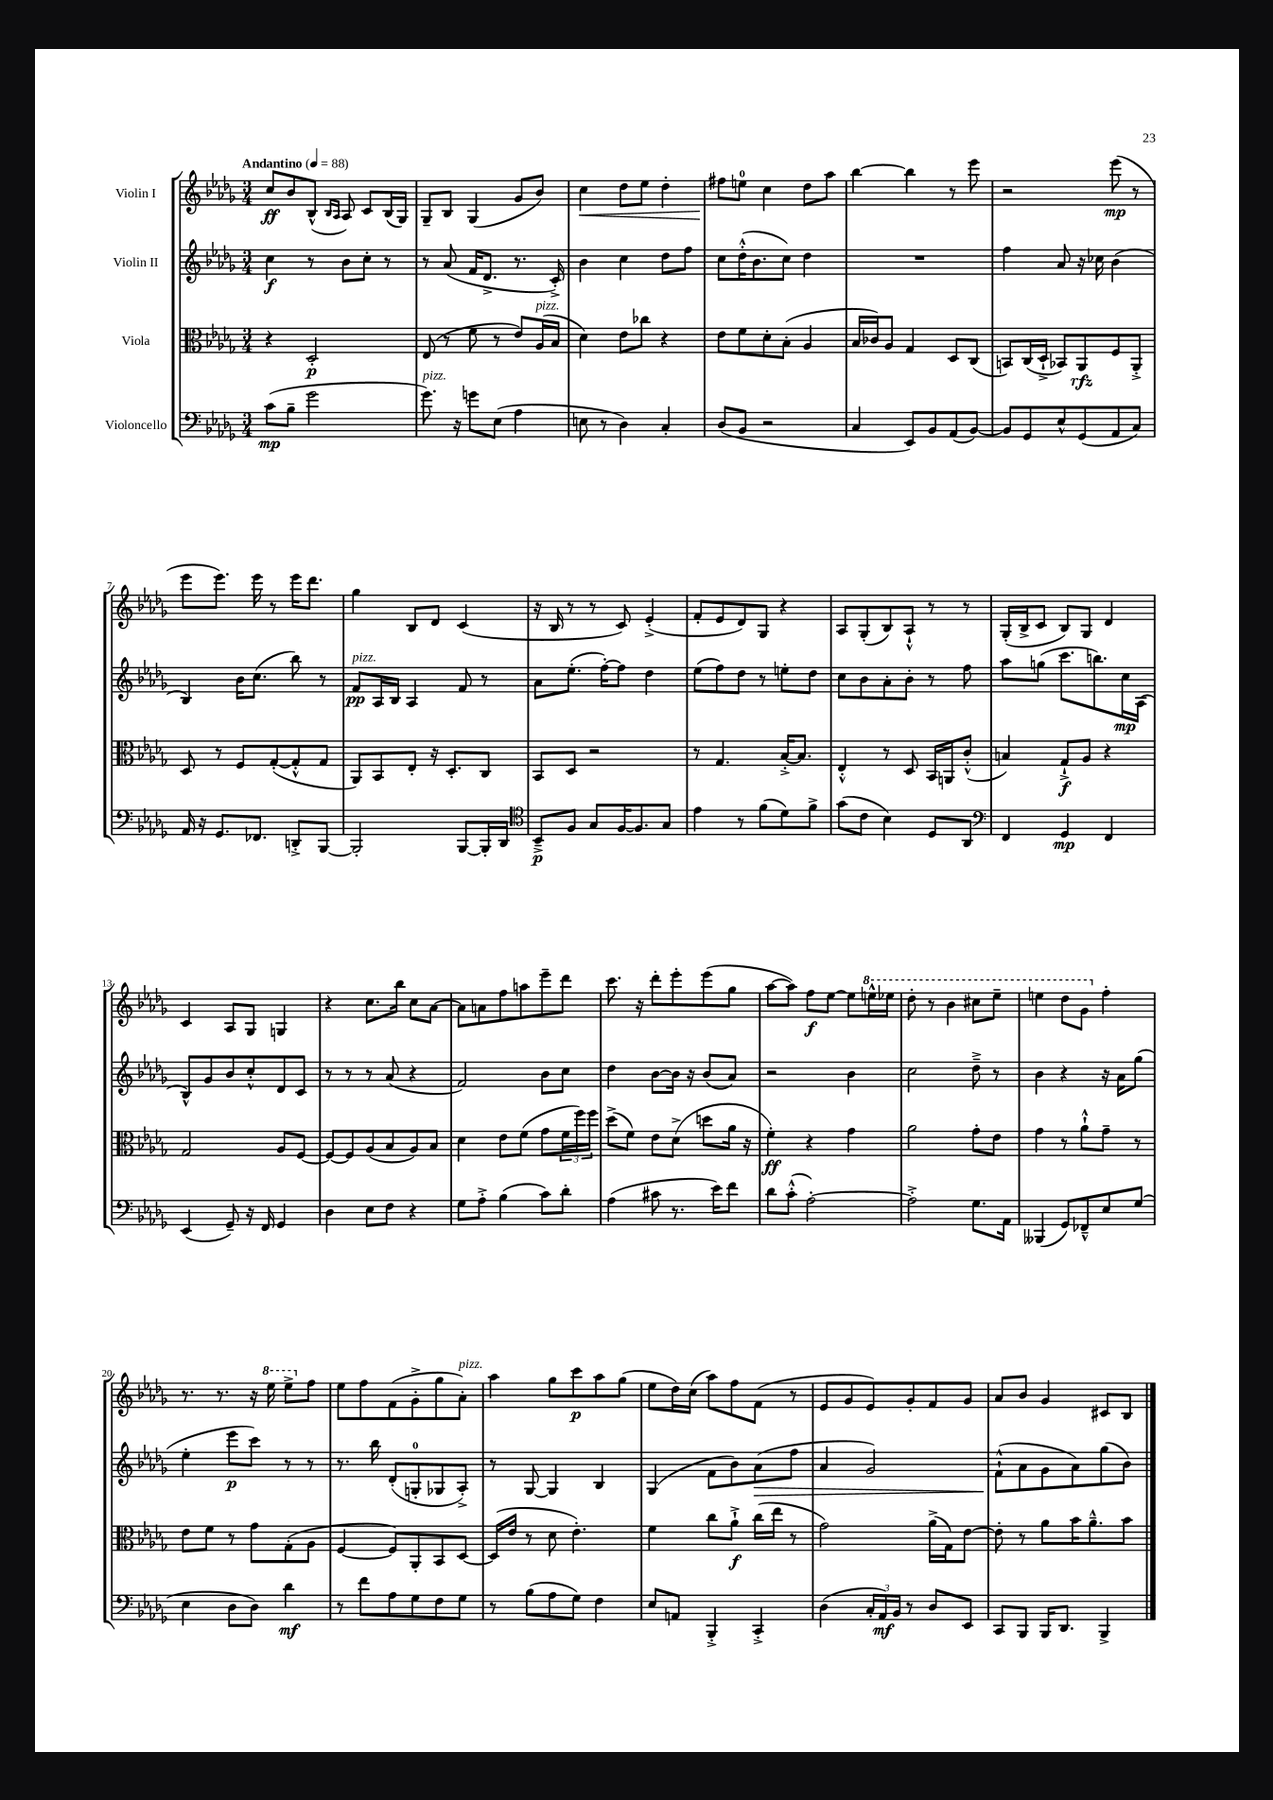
<<
\new StaffGroup <<
\new Staff = "s0" \with { instrumentName = "Violin I" } {
    \clef treble \key des \major \numericTimeSignature \time 3/4 \tempo "Andantino" 4 = 88
    c''8\ff bes'8 bes8-^( \grace { bes16 aes16 } aes8) c'8 bes16( ges16) |
    ges8-- bes8 ges4( ges'8 bes'8) |
    c''4\< des''8 ees''8 des''4-. |
    fis''8\! e''8-0 c''4 des''8 aes''8 |
    bes''4~ bes''4 r8 ees'''8 |
    r2 ees'''8\mp( r8 |
    ees'''8 ees'''8.) ees'''16 r8 ees'''16 des'''8. |
    ges''4 bes8 des'8 c'4( |
    r16 bes16 r8 r8 c'8) ees'4-.->( |
    f'8-. ees'8 des'8) ges8 r4 |
    aes8 ges8-.( bes8) aes8-!-^ r8 r8 |
    ges16-.( bes16-> c'8 bes8) ges8 des'4 |
    c'4 aes8 ges8 g4 |
    r4 c''8. bes''16 c''8 aes'8~ |
    aes'8 a'8 f''8 a''8 ees'''8-- des'''8 |
    c'''8. r16 des'''8-. ees'''8-. ees'''8( ges''8 |
    aes''8~ aes''8) f''8\f ees''8~ ees''8 \ottava #1 e'''16-^ ees'''16 |
    des'''8-. r8 bes''4 cis'''8 ees'''8-- |
    e'''4 des'''8 ges''8 \ottava #0 f''4-. |
    r8. r8. r16 \ottava #1 ees'''16 ees'''8-> \ottava #0 f''8 |
    ees''8 f''8 f'8( ges'8-.-> ges''8 aes'8-.^\markup { \italic "pizz." }) |
    aes''4 ges''8 c'''8\p aes''8 ges''8( |
    ees''8 des''16) c''16( aes''8) f''8 f'8( r8 |
    ees'8 ges'8 ees'8) ges'8-. f'8 ges'8 |
    aes'8 bes'8 ges'4 cis'8 bes8 \bar "|." |
}
\new Staff = "s1" \with { instrumentName = "Violin II" } {
    \clef treble \key des \major \numericTimeSignature \time 3/4
    c''4\f r8 bes'8 c''8-. r8 |
    r8 aes'8( f'16 des'8.-> r8. c'16-.->) |
    bes'4 c''4 des''8 f''8 |
    c''8 des''16-.-^( bes'8. c''8) des''4 |
    R2. |
    f''4 aes'8 r16 ces''16 bes'4( |
    bes4) bes'16 c''8.( bes''8) r8 |
    f'8\pp^\markup { \italic "pizz." } aes16 bes16 aes4 f'8 r8 |
    aes'8 ees''8.-.( f''16~-.) f''8 des''4 |
    ees''8( f''8) des''8 r8 e''8-. des''8 |
    c''8 bes'8 aes'8-. bes'8-. r8 f''8 |
    aes''8 g''8( c'''8. b''8.) c''16\mp aes16( |
    bes8-^) ges'8 bes'8 c''8-.-^ des'8 c'8 |
    r8 r8 r8 aes'8( r4 |
    f'2) bes'8 c''8 |
    des''4 bes'8~ bes'16 r16 bes'8( aes'8) |
    r2 bes'4 |
    c''2 des''8---> r8 |
    bes'4 r4 r16 aes'16 ges''8( |
    ees''4-. ees'''8\p c'''8) r8 r8 |
    r8. bes''16 des'8-.( g8-0-. ges8 aes8-.->) |
    r8 ges8~ ges4 bes4 |
    ges4( f'8 bes'8) aes'8\>( f''8 |
    aes'4 ges'2) |
    f'8-!-^\!( aes'8 ges'8 aes'8) ges''8( bes'8) \bar "|." |
}
\new Staff = "s2" \with { instrumentName = "Viola" } {
    \clef alto \key des \major \numericTimeSignature \time 3/4
    r4 des2-.\p |
    ees8( r8 f'8 r8 ees'8) aes16^\markup { \italic "pizz." }( bes16 |
    des'4) ees'8 ces''8 r4 |
    ees'8 f'8 des'8-. bes8-.( aes4 |
    bes16 ces'16) aes8 ges4 des8 c8( |
    b,8) c16( des16-!-> bes,8) aes,8\rfz f8 aes,8-.-> |
    des8 r8 f8 ges8~-.( ges8-.-^ ges8 |
    aes,8) bes,8 ees8-. r16 des8.-. c8 |
    bes,8 des8 r2 |
    r8 ges4. bes16~-.-> bes8. |
    ees4-.-^ r8 des8 bes,16 a,16 c'8-.-^( |
    b4) ges8-!->\f aes8 r4 |
    ges2 aes8 f8~ |
    f8~ f8 aes8( bes8 aes8) bes8 |
    des'4 ees'8 f'8( ges'8 \tuplet 3/2 { f'16 f''16) f''16 } |
    des''8->( f'8) ees'8 des'8->( d''8 aes'16 r16 |
    f'4-.\ff) r4 ges'4 |
    aes'2 ges'8-. ees'8 |
    ges'4 r8 aes'8-!-^ ges'8-- r8 |
    ees'8 f'8 r8 ges'8 ges8-.( aes8 |
    f4~ f8) aes,8-. bes,8 des8~ |
    des16( ees'16 r8 des'8 ees'4.-.) |
    f'4 c''8 aes'8-!->\f c''16( ees''16 r8 |
    ges'2) aes'16->( ges16) ees'8~ |
    ees'8-. r8 aes'8 bes'16 aes'8.---^ bes'8 \bar "|." |
}
\new Staff = "s3" \with { instrumentName = "Violoncello" } {
    \clef bass \key des \major \numericTimeSignature \time 3/4
    c'8\mp( bes8-- ges'2 |
    ges'8.^\markup { \italic "pizz." }) r16 g'8 ees8( aes4 |
    e8 r8 des4) c4-. |
    des8( bes,8 r2 |
    c4 ees,8) bes,8 aes,8( bes,8~) |
    bes,8 ges,8 ees8-^ ges,8( aes,8 c8) |
    aes,16 r16 ges,8. fes,8. d,8-.-> bes,,8~ |
    bes,,2-. bes,,8~ bes,,16-. des,16 |
    \clef tenor bes,8--->\p f8 ges8 f16~ f8. ges8 |
    ees'4 r8 f'8( des'8) f'8-> |
    ges'8( c'8 bes4) des8 aes,8 |
    \clef bass f,4 ges,4\mp f,4 |
    ees,4( ges,8--) r16 f,16 ges,4 |
    des4 ees8 f8 r4 |
    ges8 aes8-.-> bes4( c'8) des'8-. |
    aes4( cis'8 r8. ees'16) f'8 |
    des'8 c'8-.-^( aes2~-.) |
    aes2-.-> ges8. aes,16 |
    beses,,4( ges,8) fes,8---^ ees8 ges8( |
    ees4 des8 des8) des'4\mf |
    r8 f'8 aes8 ges8 f8 ges8 |
    r8 bes8( aes8 ges8) f4 |
    ees8 a,8 bes,,4-.-> c,4-.-> |
    des4( \tuplet 3/2 { c16-. aes,16\mf) bes,16 } r8 des8 ees,8 |
    c,8 bes,,8 bes,,16 des,8. bes,,4-> \bar "|." |
}
>>
>>
